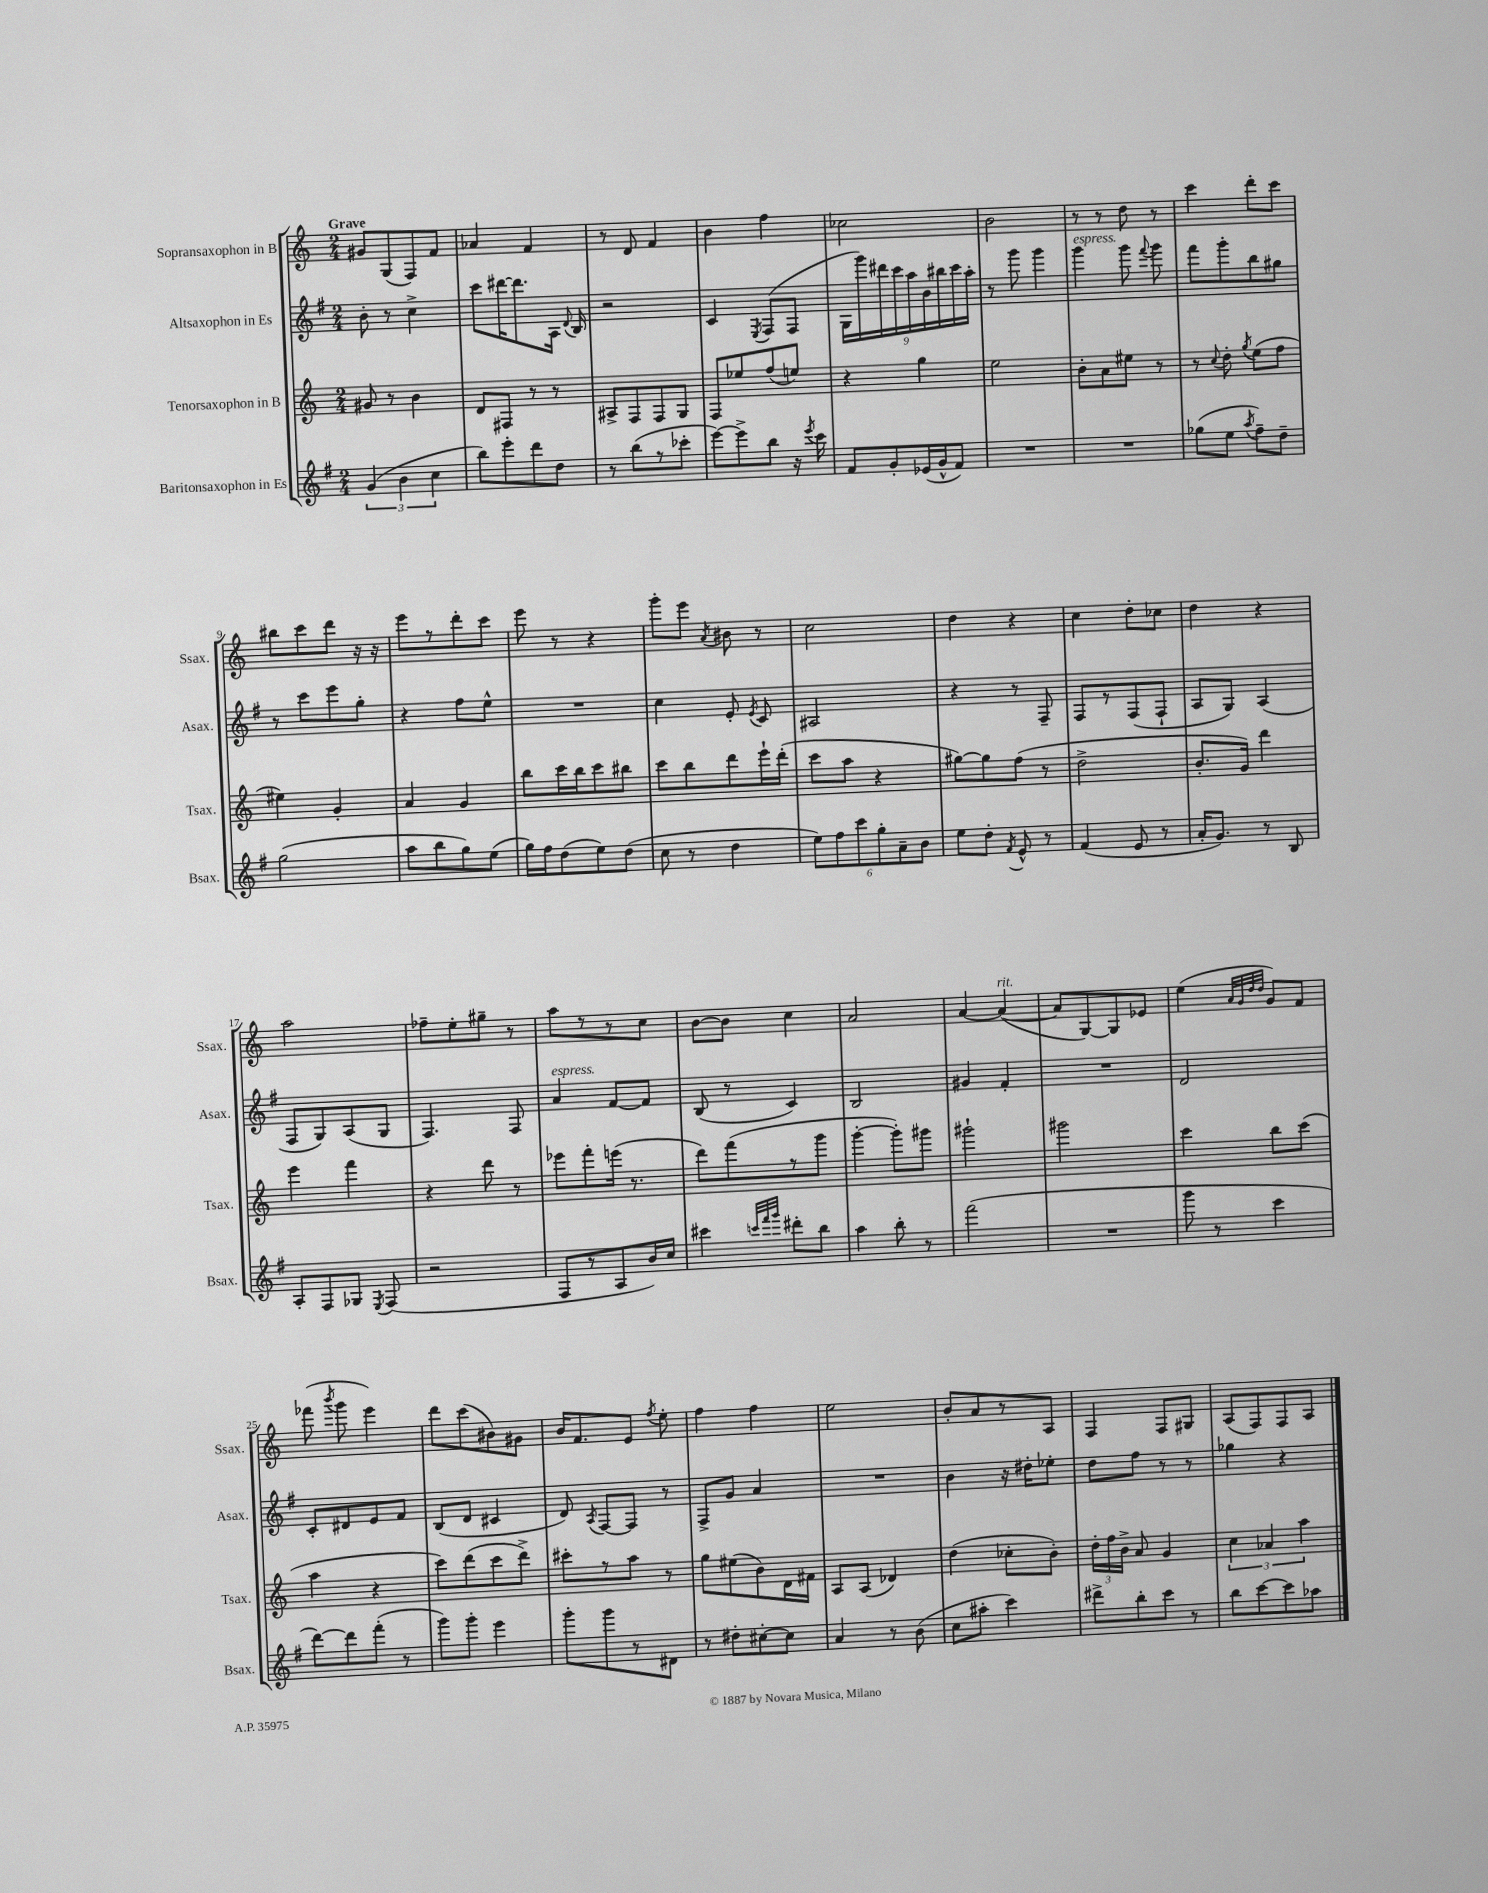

**kern	**kern	**kern	**kern
*staff4	*staff3	*staff2	*staff1
*clefG2	*clefG2	*clefG2	*clefG2
*k[f#]	*k[]	*k[f#]	*k[]
*M2/4	*M2/4	*M2/4	*M2/4
(6g	8g#	8b'	8g#
.	8r	8r	(8G
6b	.	.	.
.	4b	4cc^	8F)
6cc	.	.	.
.	.	.	8f
=	=	=	=
8bb)	8d	8ccc	4a-
8eee'	8F#	[16ddd#	.
.	.	8.ddd#]	.
8ddd	8r	.	4f
8dd	8r	16A	.
.	.	8qqd	.
.	.	16B	.
=	=	=	=
8r	8A#^	2r	8r
(8bb	8F	.	8d
8r	8F	.	4f
8ccc-'	8G	.	.
=	=	=	=
[8eee)	8F	4c	4b
8eee^]	8ee-	.	.
.	.	8qE	.
8bb	(8ff	(8F#	4ff
16r	8ee)	8F#	.
8qeee	.	.	.
16ccc	.	.	.
=	=	=	=
8f#	4r	18G	2cc-
.	.	18ggg)	.
.	.	18ddd#	.
8g'	.	.	.
.	.	18ccc	.
.	.	18aa	.
(16e-	4gg	.	.
.	.	18b	.
16g^^	.	.	.
.	.	18bb#	.
8f#)	.	.	.
.	.	18ccc	.
.	.	18aa'	.
=	=	=	=
2r	2ee	8r	2b
.	.	8ggg	.
.	.	4ggg	.
=	=	=	=
2r	8b'	4ggg	8r
.	8a	.	8r
.	8ee#	8ggg	8dd
.	.	8qqfff#	.
.	8r	8ggg	8r
=	=	=	=
(8gg-	8r	8fff#	4ccc
.	8qqcc	.	.
8ee	8dd'	8ggg'	.
8qaa	8qgg	.	.
8ff#~)	(8ee	8bb	8ddd'
8dd~	8ff	8gg#	8ccc
=	=	=	=
(2gg	4ee#)	8r	8bb#
.	.	8ccc	8ccc
.	4g'	8eee	8ddd
.	.	8gg'	16r
.	.	.	16r
=	=	=	=
8aa	4a	4r	8eee
8bb	.	.	8r
8gg)	4g	8ff#	8ddd'
(8ee	.	8ee^^	8ccc
=	=	=	=
16gg)	8bb	2r	8eee
16ff#	.	.	.
(8dd	16ccc	.	8r
.	16bb	.	.
8ee)	8ccc	.	4r
(8dd	8bb#	.	.
=	=	=	=
8cc	8ccc	4cc	8ggg'
8r	8bb	.	8eee
.	.	.	8qa
4dd	8ddd	8e'	8b#
.	.	8qe	.
.	16eee`	8c	8r
.	(16ddd'	.	.
=	=	=	=
12ee)	8ccc	2A#	2cc
12ff#	.	.	.
.	8aa	.	.
12ccc	.	.	.
12gg'	4r	.	.
12a~	.	.	.
12b	.	.	.
=	=	=	=
8ee	[8gg#)	4r	4dd
8dd'	8gg#]	.	.
8qf#	.	.	.
8e^^	(8ff	8r	4r
8r	8r	8F#~	.
=	=	=	=
(4f#	2dd^	8F#	4cc
.	.	8r	.
8e	.	(8F#	8dd'
8r	.	8F#`	8cc-
=	=	=	=
16a'	8.b'	8A	4dd
8.g)	.	.	.
.	.	8G)	.
.	16g)	.	.
8r	4ddd	(4A	4r
8B	.	.	.
=	=	=	=
8A'	4eee	8F#	2aa
8F#	.	8G)	.
8G-	4fff	(8A	.
8qE	.	.	.
(8F#	.	8G	.
=	=	=	=
2r	4r	4.F#)	8ff-~
.	.	.	8ee'
.	8ddd	.	8gg#~
.	8r	8F#	8r
=	=	=	=
8F#	8eee-	4a	8aa
8r	8fff'	.	8r
8A	(16eee	[8f#	8r
.	8.r	.	.
16b)	.	8f#]	8cc
16cc	.	.	.
=	=	=	=
4ccc#	8ddd)	(8B	[8b
.	(8fff	8r	8b]
32qqccc	.	.	.
32qqfff#	.	.	.
32qqggg	.	.	.
8ddd#'	8r	4c)	4cc
8bb	8ggg	.	.
=	=	=	=
4aa	[4ggg'	2B	2a
8bb'	8ggg'])	.	.
8r	8ggg#	.	.
=	=	=	=
(2fff#	2ggg#`	4g#	[4a
.	.	4f#'	(4a_
=	=	=	=
2r	2ggg#	2r	8a]
.	.	.	[8G)
.	.	.	8G]
.	.	.	8e-
=	=	=	=
8ggg	4ccc	2d	(4ee
8r	.	.	.
.	.	.	32qqa
.	.	.	32qqg
.	.	.	32qqdd
.	.	.	32qqdd
4ccc	8bb	.	8g)
.	(8ccc	.	8f
=	=	=	=
[8ddd)	4aa	8c'	(8fff-
.	.	.	8qbbb
8ddd]	.	8d#	8ggg
(8fff#'	4r	8e	4eee)
8r	.	8f#	.
=	=	=	=
8ggg)	8ccc)	(8B	8ddd
8ggg'	(8ddd	8d	(8ccc
4eee	8ccc	4c#	8b#)
.	8ddd^)	.	8g#
=	=	=	=
8ggg'	8ccc#'	8d)	16b
.	.	.	8.f
.	.	8qA	.
8ggg	8r	[8F#	.
8r	8aa	8F#]	8e
.	.	.	8qff
8d#	8r	8r	8ee'
=	=	=	=
8r	8gg	8F#^	4ff
8dd#'	(8ee#	8g	.
[8cc#'	8b)	4a	4ff
8cc#]	16d	.	.
.	16f#	.	.
=	=	=	=
4a	8A	2r	2ee
.	(8A	.	.
8r	4d-)	.	.
(8b	.	.	.
=	=	=	=
8cc	(4dd	4b	8b'
8aa#'	.	.	8a
4ccc)	8cc-'	16r	8r
.	.	16dd#'	.
.	8b')	8ee-'	8A
=	=	=	=
8ddd#^	24dd'	8dd	4F
.	24ff	.	.
.	24b^	.	.
8bb'	8a	8ff#	.
8ccc	4g	8r	8F
8r	.	8r	8G#
=	=	=	=
8bb	6cc	4gg-	(8A
[8ccc	.	.	8F)
.	6a-	.	.
8ccc]	.	4r	8F
.	6aa	.	.
8aa-	.	.	8A
==	==	==	==
*-	*-	*-	*-
